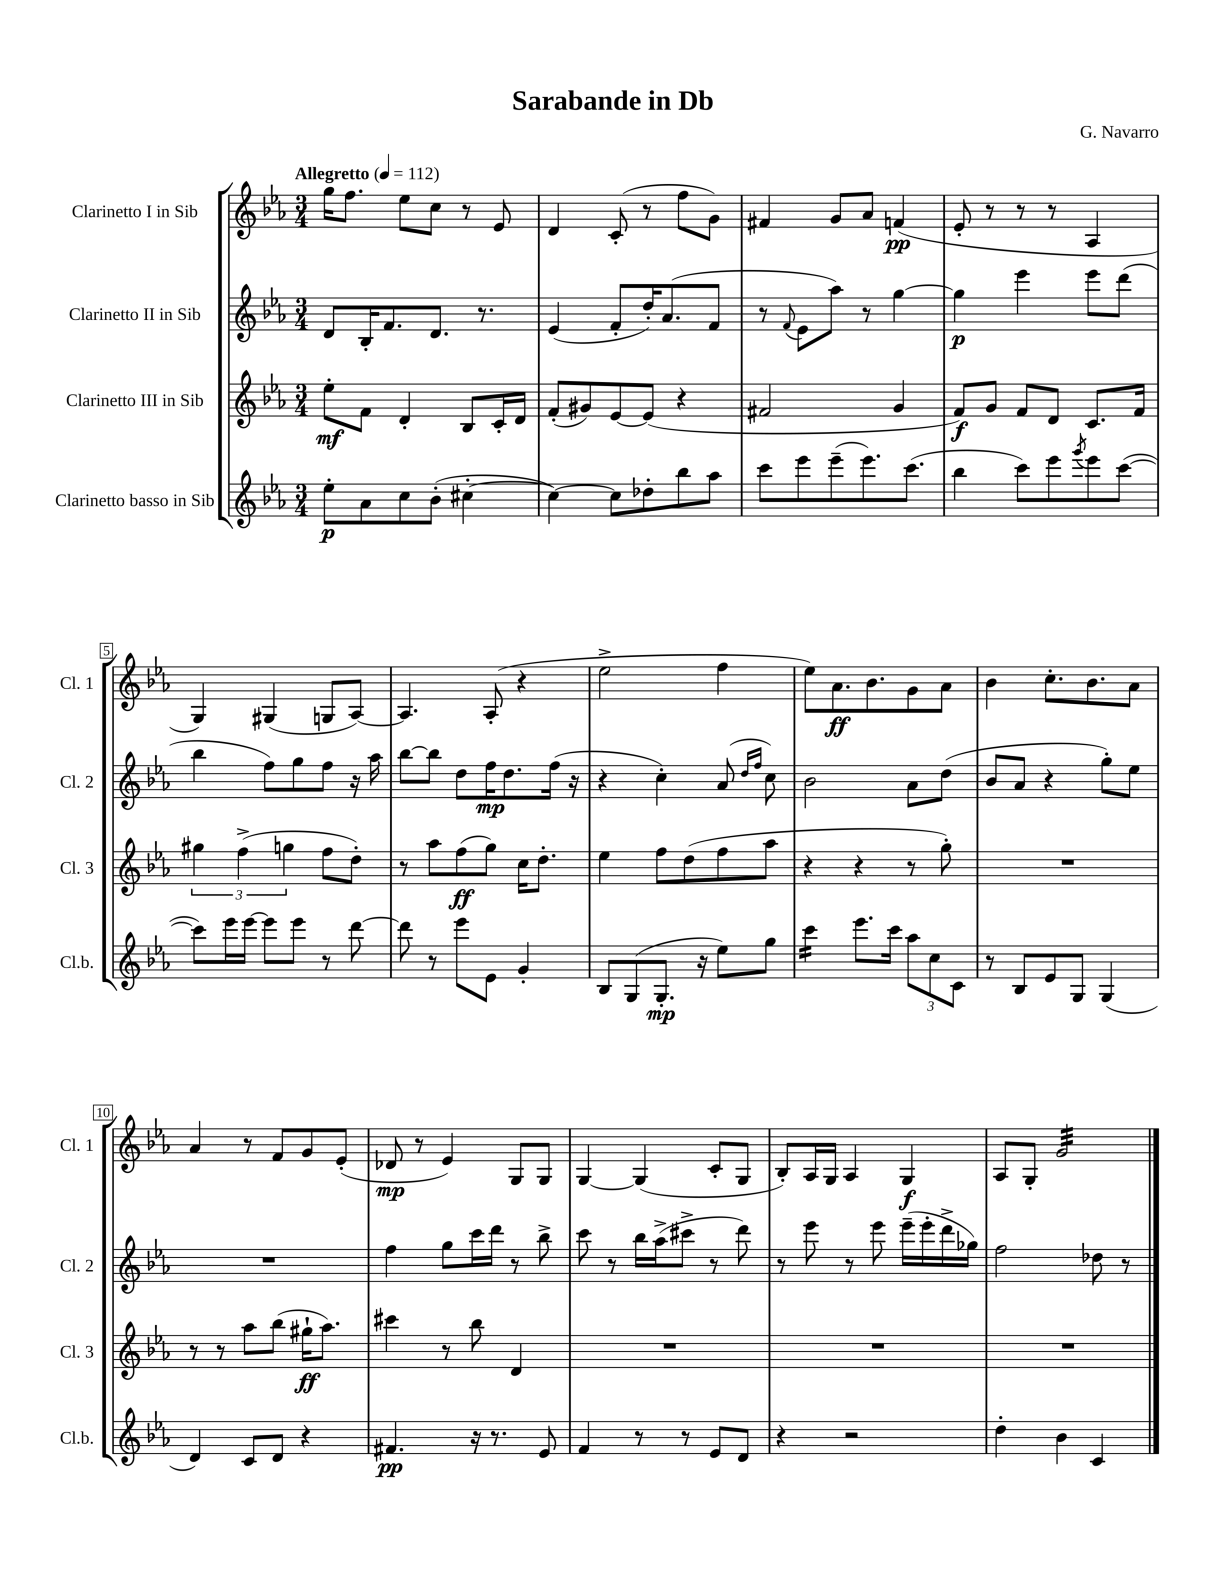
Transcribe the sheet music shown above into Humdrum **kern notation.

**kern	**kern	**kern	**kern
*staff4	*staff3	*staff2	*staff1
*clefG2	*clefG2	*clefG2	*clefG2
*k[b-e-a-]	*k[b-e-a-]	*k[b-e-a-]	*k[b-e-a-]
*M3/4	*M3/4	*M3/4	*M3/4
*MM112	*MM112	*MM112	*MM112
8ee-'	8ee-'	8d	16gg
.	.	.	8.ff
8a-	8f	16B-'	.
.	.	8.f	.
8cc	4d'	.	8ee-
(8b-'	.	8.d	8cc
[4cc#'	8B-	.	8r
.	.	8.r	.
.	16c'	.	8e-
.	16d	.	.
=	=	=	=
4cc#_)	(8f'	(4e-	4d
.	8g#)	.	.
8cc#]	[8e-	8f'	(8c'
8dd-'	(8e-]	16dd')	8r
.	.	(8.a-	.
8bb-	4r	.	8ff
8aa-	.	8f	8g)
=	=	=	=
8ccc	2f#	8r	4f#
.	.	8qqf	.
8eee-	.	8e-	.
(8eee-~	.	8aa-)	8g
8.eee-)	.	8r	8a-
.	4g	[4gg	(4f
(8.ccc	.	.	.
=	=	=	=
4bb-	8f)	4gg]	8e-'
.	8g	.	8r
8ccc)	8f	4eee-	8r
8eee-	8d	.	8r
8qggg	.	.	.
8eee-	8.c	8eee-	4A-
([8ccc	.	(8ddd	.
.	16f	.	.
=	=	=	=
8ccc])	6gg#	4bb-	4G)
16eee-	.	.	.
.	(6ff^	.	.
[16eee-	.	.	.
8eee-]	.	8ff)	(4G#
.	6gg	.	.
8eee-	.	8gg	.
8r	8ff	8ff	8G
[8ddd	8dd')	16r	[8A-)
.	.	16aa-	.
=	=	=	=
8ddd]	8r	[8bb-	4.A-]
8r	8aa-	8bb-]	.
8eee-	(8ff	8dd	.
8e-	8gg)	16ff	(8A-'
.	.	8.dd	.
4g'	16cc	.	4r
.	8.dd'	.	.
.	.	(16ff	.
.	.	16r	.
=	=	=	=
8B-	4ee-	4r	2ee-^
(8G	.	.	.
8.G'	8ff	4cc')	.
.	(8dd	.	.
16r	.	.	.
8ee-)	8ff	(8a-	4ff
.	.	16qqdd	.
.	.	16qqff	.
8gg	8aa-	8cc)	.
=	=	=	=
4ccc	4r	2b-	8ee-)
.	.	.	8.a-
8.eee-	4r	.	.
.	.	.	8.b-
16ccc	.	.	.
12aa-	8r	8a-	8g
12cc	.	.	.
.	8gg')	(8dd	8a-
12c	.	.	.
=	=	=	=
8r	2.r	8b-	4b-
8B-	.	8a-	.
8e-	.	4r	8.cc'
8G	.	.	.
.	.	.	8.b-
(4G	.	8gg')	.
.	.	8ee-	8a-
=	=	=	=
4d)	8r	2.r	4a-
.	8r	.	.
8c	8aa-	.	8r
8d	(8bb-	.	8f
4r	16gg#`	.	8g
.	8.aa-)	.	.
.	.	.	(8e-'
=	=	=	=
4.f#	4ccc#	4ff	8d-
.	.	.	8r
.	8r	8gg	4e-)
16r	8bb-	16ccc	.
8.r	.	16ddd	.
.	4d	8r	8G
8e-	.	8bb-^	8G
=	=	=	=
4f	2.r	8ccc	[4G
.	.	8r	.
8r	.	16bb-	(4G]
.	.	(16aa-^	.
8r	.	8ccc#^	.
8e-	.	8r	8c'
8d	.	8ddd)	8G
=	=	=	=
4r	2.r	8r	8B-')
.	.	8eee-	16A-
.	.	.	16G
2r	.	8r	4A-
.	.	8eee-	.
.	.	(16eee-~	4G
.	.	16eee-'	.
.	.	16ddd^	.
.	.	16gg-)	.
=	=	=	=
4dd'	2.r	2ff	8A-
.	.	.	8G'
4b-	.	.	2g
4c	.	8dd-	.
.	.	8r	.
==	==	==	==
*-	*-	*-	*-
